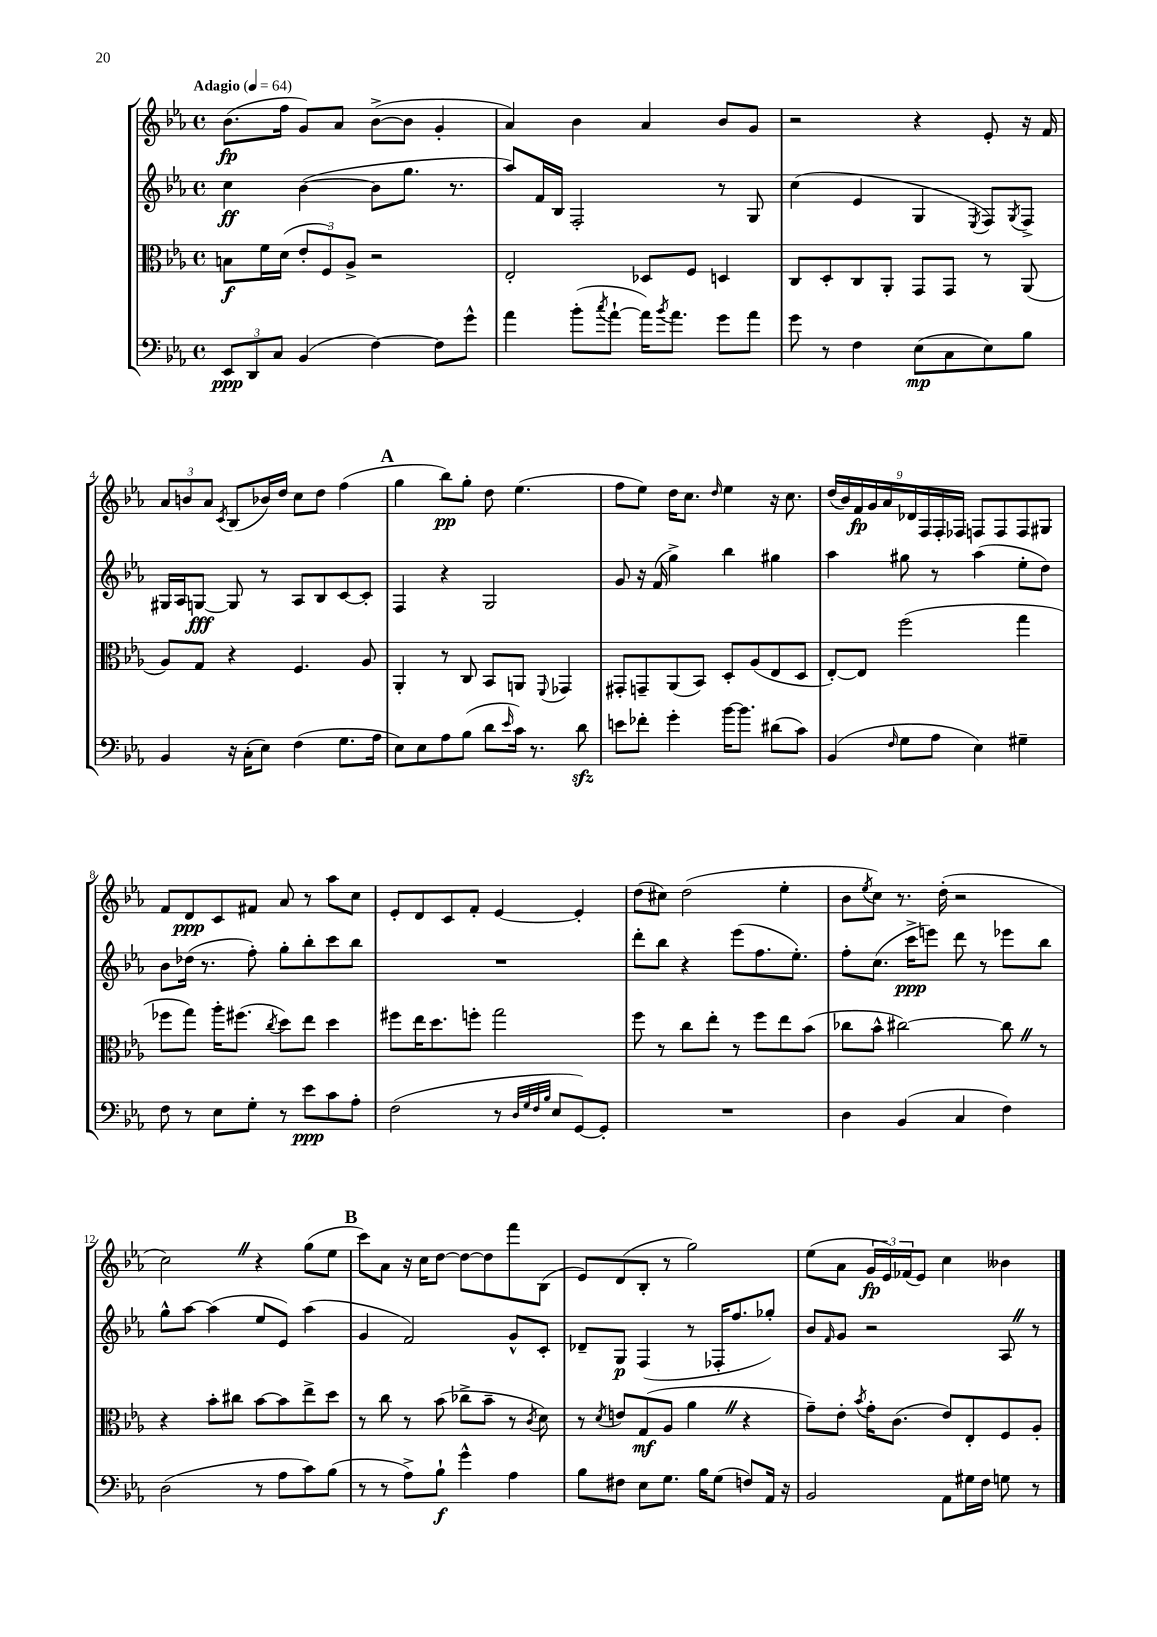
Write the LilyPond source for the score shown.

<<
\new StaffGroup <<
\new Staff = "s0" {
    \clef treble \key ees \major \defaultTimeSignature \time 4/4 \tempo "Adagio" 4 = 64
    bes'8.\fp( f''16 g'8) aes'8 bes'8~->( bes'8 g'4-. |
    aes'4) bes'4 aes'4 bes'8 g'8 |
    r2 r4 ees'8-. r16 f'16 |
    \tuplet 3/2 { aes'8 b'8 aes'8 } \acciaccatura { c'8 } bes8( bes'16) d''16 c''8 d''8 f''4( |
    \mark \markup { \bold "A" } g''4 bes''8\pp) g''8-. d''8 ees''4.( |
    f''8 ees''8) d''16 c''8. \grace { d''16 } ees''4 r16 c''8. |
    \tuplet 9/8 { d''16( bes'16) f'16\fp g'16 aes'16 des'16 f16 f16-. fes16 } f8 f8 f8 gis8 |
    f'8 d'8\ppp c'8 fis'8 aes'8 r8 aes''8 c''8 |
    ees'8-. d'8 c'8 f'8-. ees'4~ ees'4-. |
    d''8( cis''8) d''2( ees''4-. |
    bes'8 \acciaccatura { ees''8 } c''8) r8. d''16-.( r2 |
    c''2) \once \override BreathingSign.text = \markup { \musicglyph "scripts.caesura.straight" } \breathe r4 g''8( ees''8 |
    \mark \markup { \bold "B" } c'''8) aes'8 r16 c''16 d''8~ d''8~ d''8 f'''8 bes8( |
    ees'8) d'8( bes8-. r8 g''2) |
    ees''8( aes'8 \tuplet 3/2 { g'16\fp ees'16) fes'16( } ees'8) c''4 beses'4 \bar "|." |
}
\new Staff = "s1" {
    \clef treble \key ees \major \defaultTimeSignature \time 4/4
    c''4\ff bes'4~( bes'8 g''8. r8. |
    aes''8) f'16 bes16 f2-. r8 g8 |
    c''4( ees'4 g4 \acciaccatura { ees8 } f8) \acciaccatura { g8 } f8-> |
    gis16 aes16 g8~\fff g8 r8 aes8 bes8 c'8~ c'8-. |
    \mark \markup { \bold "A" } f4 r4 g2 |
    g'8 r16 f'16( g''4->) bes''4 gis''4 |
    aes''4 gis''8 r8 aes''4( ees''8-. d''8) |
    bes'8 des''16( r8. f''8-.) g''8-. bes''8-. c'''8 bes''8 |
    R1 |
    d'''8-. bes''8 r4 ees'''8( f''8. ees''8.-.) |
    f''8-. c''8.( c'''16->\ppp e'''8) d'''8 r8 ees'''8 bes''8 |
    g''8-^ aes''8~ aes''4( ees''8 ees'8) aes''4( |
    \mark \markup { \bold "B" } g'4 f'2) g'8-^ c'8-. |
    des'8-- g8\p f4( r8 fes16-. f''8. ges''8-.) |
    bes'8 \grace { f'16 } g'8 r2 aes8 \once \override BreathingSign.text = \markup { \musicglyph "scripts.caesura.straight" } \breathe r8 \bar "|." |
}
\new Staff = "s2" {
    \clef alto \key ees \major \defaultTimeSignature \time 4/4
    b8\f f'16 d'16( \tuplet 3/2 { ees'8-. f8) aes8-> } r2 |
    ees2-. des8 f8 d4 |
    c8 d8-. c8 aes,8-. g,8 g,8 r8 aes,8( |
    aes8) g8 r4 f4. aes8 |
    \mark \markup { \bold "A" } aes,4-. r8 c8 bes,8 a,8 \appoggiatura { f,8 } ges,4 |
    gis,8-. g,8-- aes,8( bes,8) d8-. aes8( ees8 d8 |
    ees8~-.) ees8 f''2( g''4 |
    fes''8 g''8) aes''16-. fis''8.( \acciaccatura { c''8 } d''8) ees''8 d''4 |
    fis''8 ees''16 d''8. f''8-. g''2 |
    f''8 r8 c''8 ees''8-. r8 f''8 ees''8 bes'8( |
    ces''8 bes'8-^ cis''2~) cis''8 \once \override BreathingSign.text = \markup { \musicglyph "scripts.caesura.straight" } \breathe r8 |
    r4 bes'8-. cis''8 bes'8~ bes'8 ees''8-> d''8 |
    \mark \markup { \bold "B" } r8 c''8 r8 bes'8( ces''8-> bes'8-- r8 \acciaccatura { c'8 } d'8) |
    r8 \acciaccatura { d'8 } e'8 g8\mf( aes8 aes'4 \once \override BreathingSign.text = \markup { \musicglyph "scripts.caesura.straight" } \breathe r4 |
    g'8--) ees'8-. \acciaccatura { bes'8 } g'16-. c'8.( ees'8) ees8-. f8 aes8-. \bar "|." |
}
\new Staff = "s3" {
    \clef bass \key ees \major \defaultTimeSignature \time 4/4
    \tuplet 3/2 { ees,8\ppp d,8 c8 } bes,4( f4~) f8 g'8-^ |
    aes'4 bes'8-.( \acciaccatura { c''8 } aes'8~-! aes'16) \acciaccatura { bes'8 } aes'8. g'8 aes'8 |
    g'8 r8 f4 ees8\mp( c8 ees8) bes8 |
    bes,4 r16 c16-.( ees8) f4( g8. aes16 |
    \mark \markup { \bold "A" } ees8) ees8 aes8 bes8( d'8 \grace { ees'16 } c'16) r8. d'8\sfz |
    e'8 fes'8-. g'4-. bes'16~ bes'8. dis'8( c'8) |
    bes,4( \grace { f16 } g8 aes8 ees4) gis4-- |
    f8 r8 ees8 g8-. r8 ees'8\ppp c'8 aes8-. |
    f2( r8 \grace { d32 g32 f32 bes32 } ees8 g,8~) g,8-. |
    R1 |
    d4 bes,4( c4 f4) |
    d2( r8 aes8 c'8) bes8( |
    \mark \markup { \bold "B" } r8 r8 aes8->) bes8-!\f g'4-^ aes4 |
    bes8 fis8 ees8 g8. bes16 g8( f8) aes,16 r16 |
    bes,2 aes,8 gis16 f16 g8 r8 \bar "|." |
}
>>
>>
